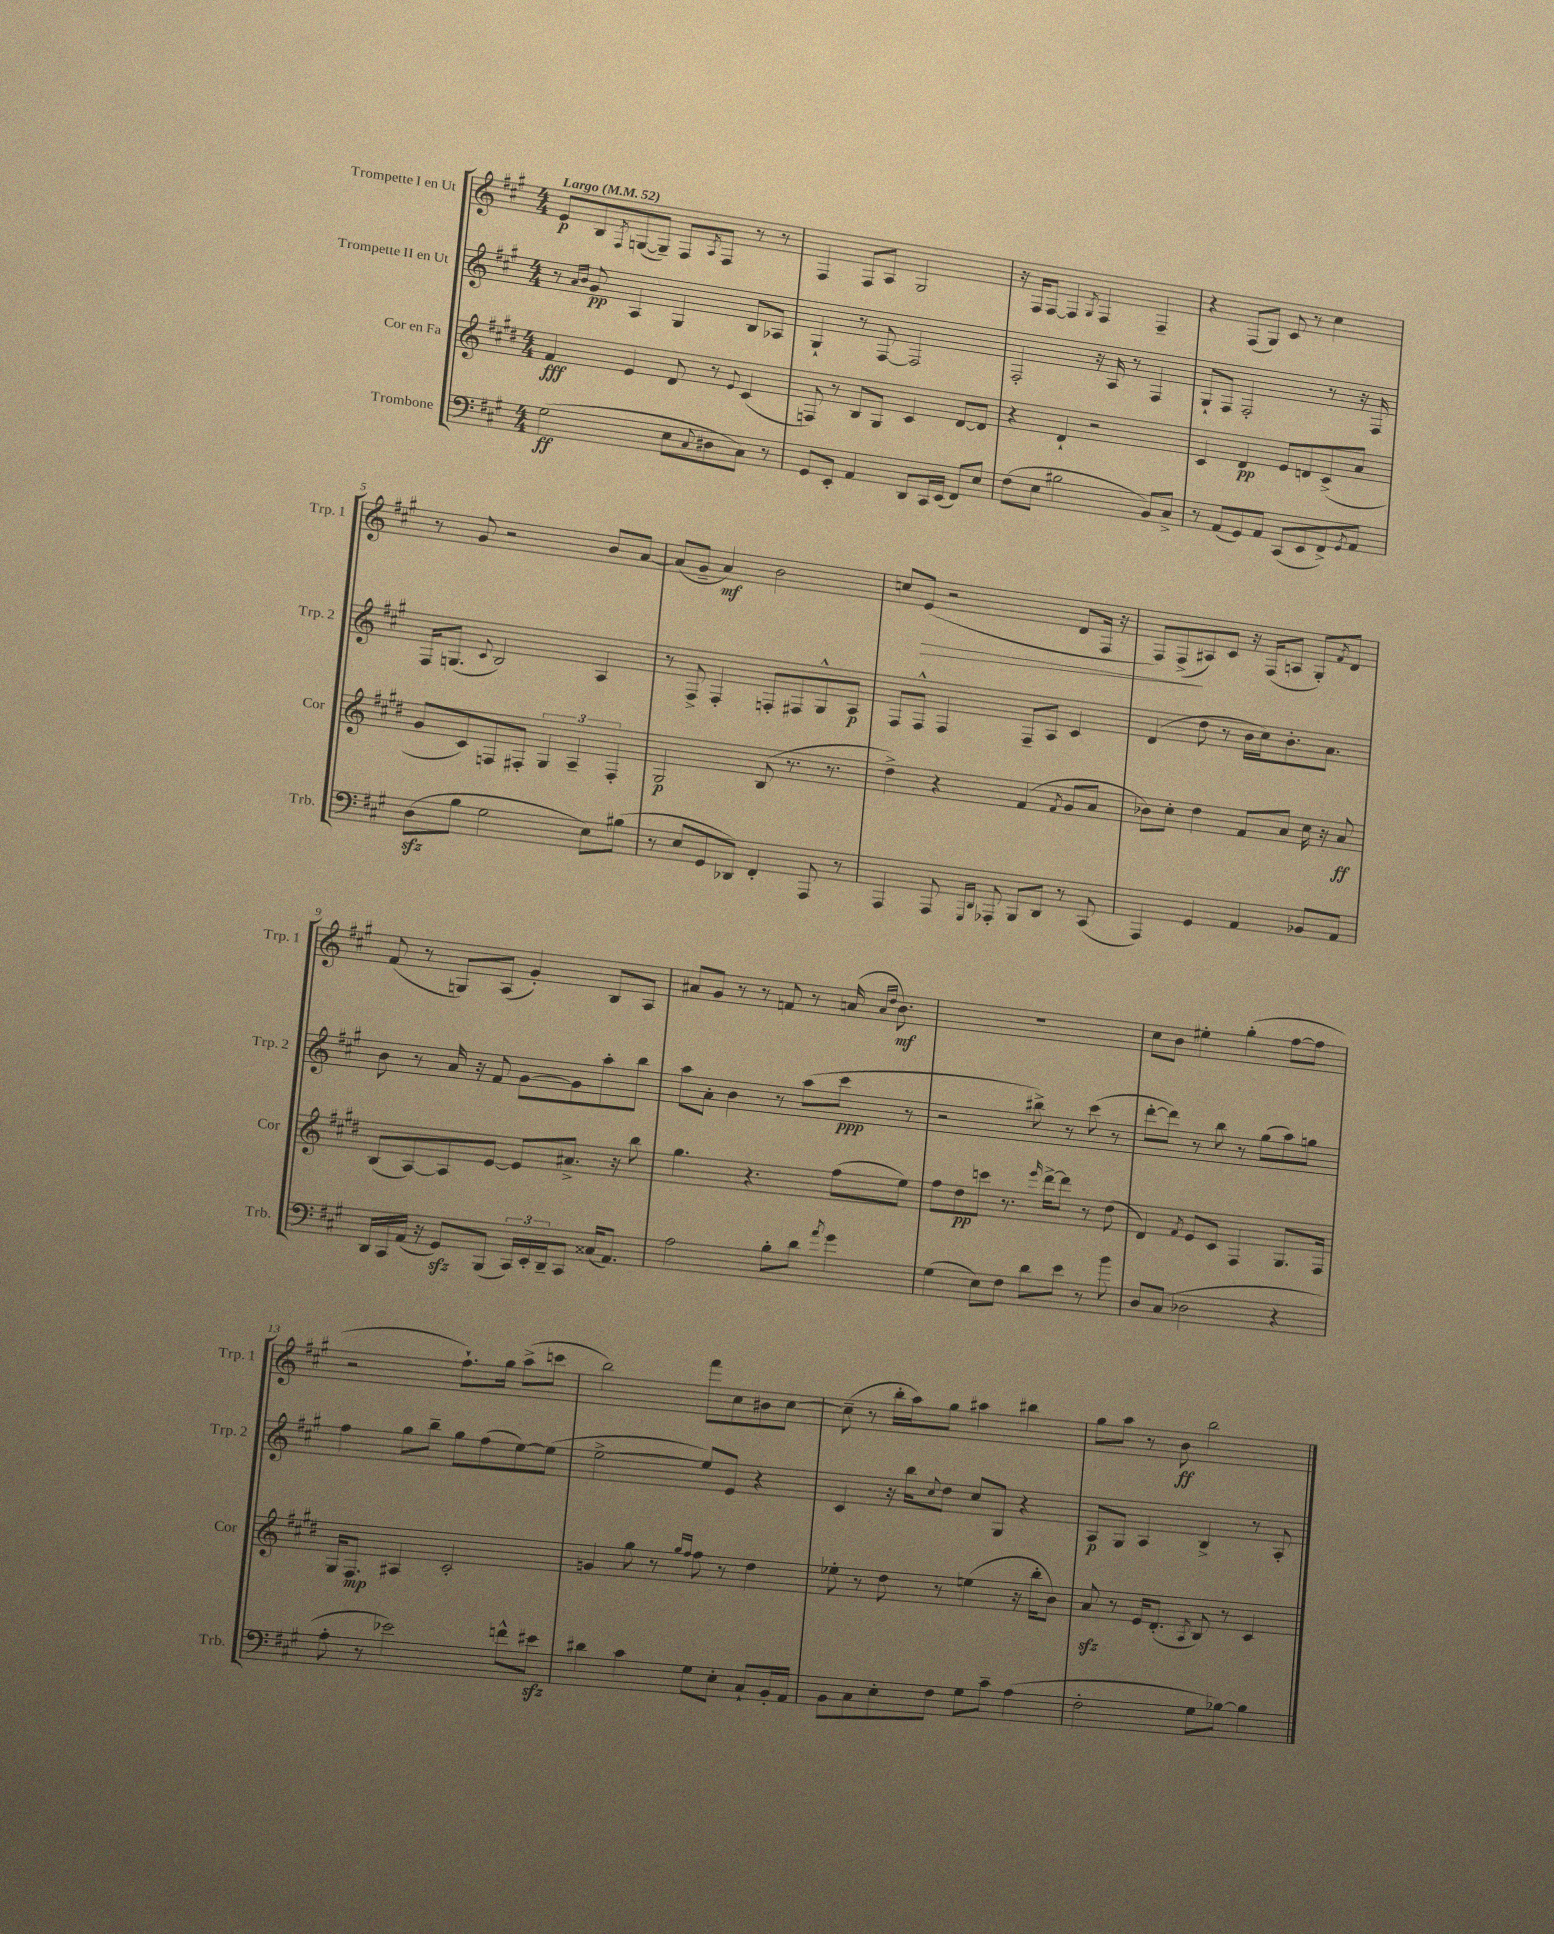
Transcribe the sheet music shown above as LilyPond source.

<<
\new StaffGroup <<
\new Staff = "s0" \with { instrumentName = "Trompette I en Ut" shortInstrumentName = "Trp. 1" } {
    \clef treble \key a \major \numericTimeSignature \time 4/4 \tempo "Largo" 4 = 52
    e'8\p b8 \acciaccatura { fis8 } g8~( g8--) fis8 \acciaccatura { a8 } fis8 r8 r8 |
    fis4 fis8 a8 gis2 |
    r16 fis16 fis8~ fis4 \acciaccatura { gis8 } fis4 fis4-- |
    r4 fis8( gis8) cis'8 r8 cis''4 |
    r8 gis'8 r2 b'8 a'8~ |
    a'8( gis'8-- a'4\mf) b'2 |
    c''8 e'8\>( r2 d'8 fis16 r16 |
    fis8) fis8->\!( ais8) cis'8 r16 fis16( a8 gis8-.) \acciaccatura { fis'8 } d'8 |
    fis'8( r8 g8) a8( gis'4-.) b8 a8 |
    ais'8 gis'8 r8 r8 f'8 r8 a'16( \grace { a'16 d''16 } b'8.\mf) |
    R1 |
    cis''8 b'8 eis''4-. gis''4-.( fis''8~ fis''8 |
    r2 fis''8.-!) gis''16 a''8->( c'''8 |
    b''2) fis'''8 cis''8 bis'8 cis''8~ |
    cis''8--( r8 b''16-. a''16) gis''8 ais''4 bis''4 |
    gis''8 a''8 r8 b'8\ff b''2 \bar "|." |
}
\new Staff = "s1" \with { instrumentName = "Trompette II en Ut" shortInstrumentName = "Trp. 2" } {
    \clef treble \key a \major \numericTimeSignature \time 4/4
    r8 \grace { a'16 b'16 } gis'8\pp a4 gis4 b8 aes8 |
    gis4-! r8 fis8~ fis2 |
    fis2-. r16 a16 r8 fis4 |
    gis8-! fis8 fis2-. r8 r16 fis16 |
    fis16 g8.( \appoggiatura { cis'8 } b2) a4 |
    r8 fis8-> fis4-. f8-. fis8 gis8-^ a8\p |
    fis8 fis8-^ fis4 fis8-- a8 cis'4 |
    d'4( d''8 r8 b'16 cis''16) b'8.-. a'8. |
    b'8 r8 a'16 r16 fis'8 gis'8~ gis'8 a''8-. b''8 |
    a''8 a'8-. b'4 r8 a''8( cis'''8\ppp r8 |
    r2 bis''8->) r8 cis'''8( r8 |
    d'''8~-. d'''8) r8 b''8 r8 gis''8( a''8) g''8 |
    fis''4 gis''8 b''8-- gis''8 fis''8( e''8~) e''8( |
    e''2~-> e''8) e'8 r4 |
    cis'4 r16 b''16 \appoggiatura { cis''8 } d''8 cis''8 gis8 r4 |
    a8\p gis8 a4 b4-> r8 a8-. \bar "|." |
}
\new Staff = "s2" \with { instrumentName = "Cor en Fa" shortInstrumentName = "Cor" } {
    \clef treble \key e \major \numericTimeSignature \time 4/4
    fis'4\fff e'4 dis'8 r8 \appoggiatura { e'8 } cis'4( |
    f8) r8 b8 gis8 cis'4 dis'8~ dis'8 |
    r4 dis'4-! r2 |
    cis'4 dis'4\pp e'8 d'8 cis'8->( a'8 |
    gis'8 cis'8) f8 fis8-. \tuplet 3/2 { gis4 a4-- fis4-. } |
    gis2\p b8( r8. r8. |
    dis''4->) r4 fis'4( \acciaccatura { fis'8 } gis'8 a'8 |
    bes'8) cis''8-. dis''4 fis'8 a'8 cis''16 r16 a'8\ff |
    b8( a8~) a8 e'8~ e'8 ais'8.-> r16 b''8 |
    gis''4. r4. fis''8( e''8) |
    fis''8 dis''8\pp c'''8 r8. \grace { e'''16 } dis'''16~-> dis'''8 r8 dis''8( |
    dis'4) \acciaccatura { fis'8 } e'8 cis'8 fis4 gis8. fis16 |
    gis16 fis8.\mp ais4 cis'2-. |
    g'4 gis''8 r8 \grace { gis''16 fis''16 } fis''8 r8 dis''4 |
    ees''8-. r8 dis''8 r8 e''4( r16 b''16-. b'8) |
    a'8\sfz r8 e'16 dis'8.-.( \acciaccatura { a8 } b8) r8 cis'4 \bar "|." |
}
\new Staff = "s3" \with { instrumentName = "Trombone" shortInstrumentName = "Trb." } {
    \clef bass \key a \major \numericTimeSignature \time 4/4
    gis2\ff( e8 \appoggiatura { cis8 } dis8 cis8) r8 |
    gis,8 e,8-. a,4 d,8 cis,16 e,16( fis,8) e8 |
    fis8( e8 bis2 b,8) cis8-> |
    r8 a,8( gis,8) a,8 cis,8( e,8 fis,8->) \acciaccatura { gis,8 } a,8 |
    d8\sfz( b8 gis2 e8) bis8( |
    r8 e8 gis,8 des,8) fis,4-. a,,8 r8 |
    a,,4 a,,8 \grace { gis,,16 d,16 } aes,,8-. b,,8 d,8 r8 cis,8( |
    a,,4) gis,4 a,4 bes,8 a,8 |
    d,16 cis,16 a,16( r16 gis,8\sfz) b,,8( \tuplet 3/2 { cis,16) e,16-. d,16-- } cis,8 cisis16( a,8.) |
    a2 b8-. d'8 \acciaccatura { a'8 } gis'4 |
    gis4( e8) fis8 d'8 e'8 r8 b'8 |
    d8 cis8( des2 r4 |
    a8-. r8 ees'2) f'8-^ eis'8\sfz |
    dis'4 cis'4 gis8 e8-. cis8-! b,16-. a,16 |
    b,8 cis8 e8-. fis8 gis8 cis'8-- a4( |
    fis2-. gis8 bes8~) bes4 \bar "|." |
}
>>
>>
